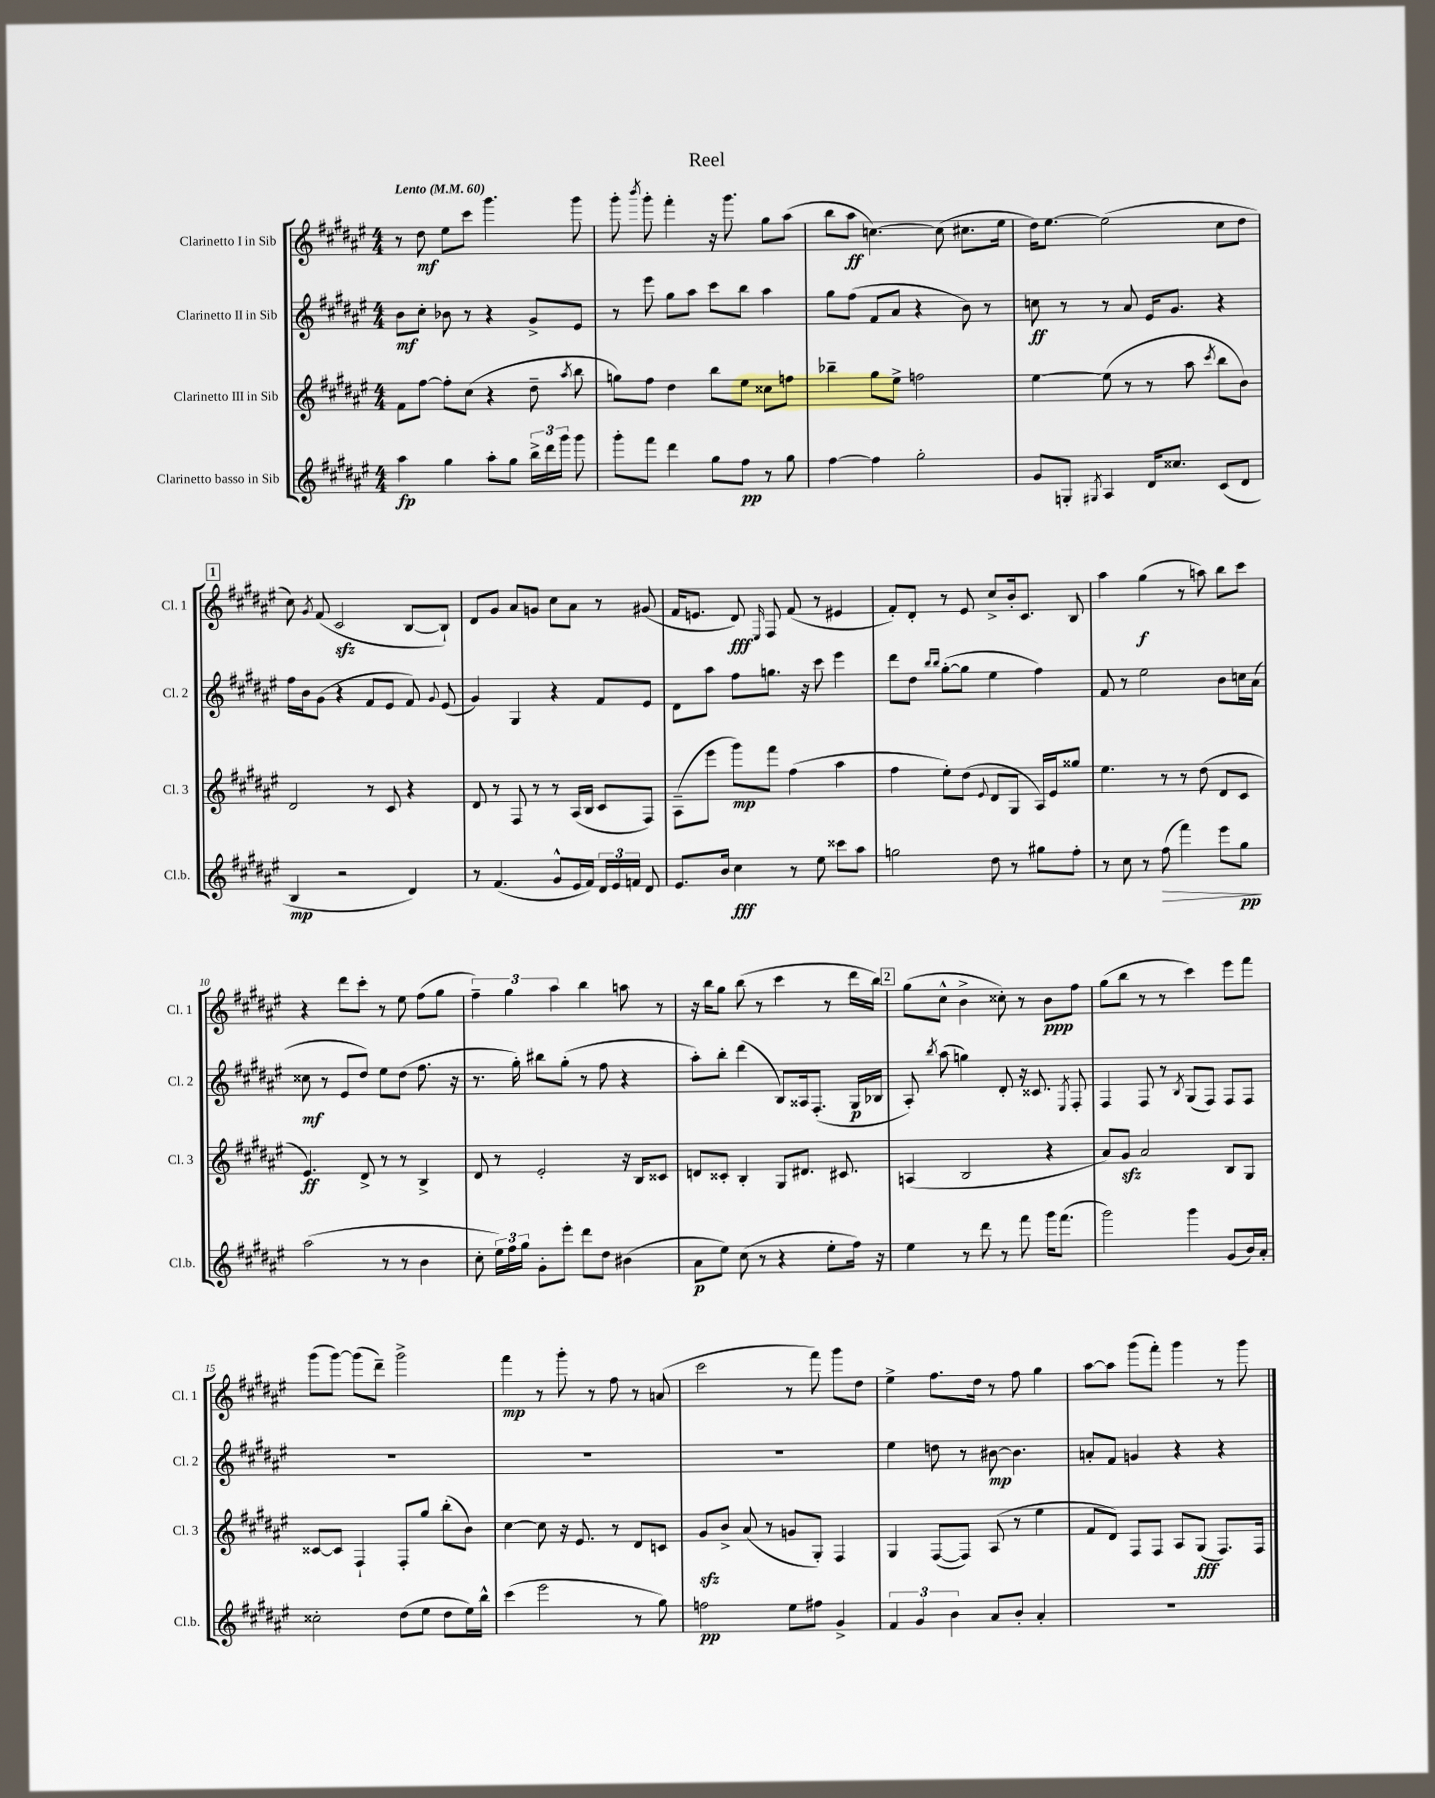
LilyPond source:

\header { title = "Reel" }
<<
\new StaffGroup <<
\new Staff = "s0" \with { instrumentName = "Clarinetto I in Sib" shortInstrumentName = "Cl. 1" } {
    \clef treble \key fis \major \numericTimeSignature \time 4/4 \tempo "Lento" 4 = 60
    \autoBeamOff r8 dis''8\mf eis''8[ cis'''8] gis'''4. gis'''8 |
    gis'''8-. \acciaccatura { b'''8 } gis'''8-. fis'''4-. r16 gis'''8. gis''8[ ais''8]( |
    b''8[ ais''8]\ff c''4.~) c''8( cis''8.[ eis''16] |
    dis''16[) eis''8.]~ eis''2( cis''8[ dis''8] |
    \mark \markup { \box "1" } cis''8) \acciaccatura { gis'8 } fis'8( cis'2\sfz b8[~ b8]-!) |
    dis'8[ gis'8] ais'8[ g'8] cis''8[ ais'8] r8 gis'8( |
    fis'16[ e'8.] dis'8\fff) \grace { eis16 } fis8 fis'8( r8 eis'4 |
    fis'8[-.) dis'8]-. r8 eis'8 cis''8[-> b'16-. cis'8.] b8 |
    ais''4 gis''4\f( r8 a''8) b''8[ cis'''8] |
    r4 dis'''8[ cis'''8]-. r8 eis''8 fis''8[( gis''8] |
    \tuplet 3/2 { fis''4--) gis''4 ais''4 } b''4 a''8 r8 |
    r16 b''16[ gis''8] b''8( r8 cis'''4 r8 dis'''16[ b''16]) |
    \mark \markup { \box "2" } gis''8[( cis''8]-^ b'4-> cisis''8-.) r8 b'8[\ppp fis''8] |
    gis''8[( b''8] r8 r8 cis'''4) eis'''8[ fis'''8] |
    gis'''8[( gis'''8]~) gis'''8[( dis'''8]--) gis'''2-> |
    fis'''4\mp r8 gis'''8-. r8 fis''8 r8 a'8( |
    cis'''2 r8 fis'''8) gis'''8[ dis''8] |
    eis''4-> fis''8.[ dis''16] r8 fis''8 gis''4 |
    ais''8[~ ais''8] gis'''8[( fis'''8]-.) gis'''4 r8 gis'''8 \bar "|." |
}
\new Staff = "s1" \with { instrumentName = "Clarinetto II in Sib" shortInstrumentName = "Cl. 2" } {
    \clef treble \key fis \major \numericTimeSignature \time 4/4
    \autoBeamOff b'8[\mf cis''8]-. bes'8 r8 r4 gis'8[-> eis'8] |
    r8 eis'''8 gis''8[ ais''8] cis'''8[ b''8] ais''4 |
    gis''8[ fis''8]( fis'8[ ais'8] r4 b'8) r8 |
    c''8\ff r8 r8 ais'8 eis'16[ gis'8.] r4 |
    \mark \markup { \box "1" } fis''16[ b'16 gis'8]( r4 fis'8[ eis'8] fis'8) \appoggiatura { gis'8 } eis'8( |
    gis'4) gis4 r4 fis'8[ eis'8] |
    dis'8[ ais''8] fis''8[ g''8.] r16 cis'''8 eis'''4 |
    dis'''8[ dis''8] \grace { b''16[ b''16] } gis''8[~-.( gis''8] eis''4 fis''4) |
    fis'8 r8 eis''2 b'8[ c''16 ais'16]( |
    cisis''8\mf r8 eis'8[ dis''8]) eis''8[ dis''8]( fis''8. r16 |
    r8. gis''16-.) bis''8[ gis''8]-.( r8 fis''8 r4 |
    ais''8[-.) b''8]-. dis'''4( b8[) aisis16 fis8.]-.( gis16[\p bes16] |
    \mark \markup { \box "2" } ais8-.) \acciaccatura { b''8 } ais''8( g''4) dis'8-. r16 cisis'8. \acciaccatura { eis8 } fis8-. |
    fis4 fis8 r8 \acciaccatura { b8 } gis8[( fis8]) fis8[ fis8] |
    R1 |
    R1 |
    R1 |
    eis''4 d''8 r8 bis'8~\mp bis'4. |
    a'8[-. fis'8] g'4 r4 r4 \bar "|." |
}
\new Staff = "s2" \with { instrumentName = "Clarinetto III in Sib" shortInstrumentName = "Cl. 3" } {
    \clef treble \key fis \major \numericTimeSignature \time 4/4
    \autoBeamOff fis'8[ fis''8]~ fis''8[-. cis''8]( r4 dis''8-- \acciaccatura { ais''8 } b''8 |
    g''8[) fis''8] dis''4 b''8[ eis''8] cisis''8[ f''8] |
    bes''4-- gis''8[ eis''8]-> f''2 |
    eis''4~ eis''8( r8 r8 ais''8 \acciaccatura { cis'''8 } b''8[ b'8]) |
    \mark \markup { \box "1" } dis'2 r8 cis'8 r4 |
    dis'8 r8 fis8 r8 r8 ais16[( b16] cis'8[ fis8]) |
    ais8[--( eis'''8] gis'''8[\mp) fis'''8] fis''4( ais''4 |
    fis''4 eis''8[-.) dis''8]( \appoggiatura { eis'8 } dis'8[ gis8] ais16[) eis'16 gisis''8] |
    eis''4. r8 r8 dis''8( dis'8[ cis'8] |
    eis'4.\ff) dis'8-> r8 r8 b4-> |
    dis'8 r8 eis'2-. r16 b16[ cisis'8] |
    d'8[ cisis'8]-. b4-. gis8[ dis'8.] cis'8. |
    \mark \markup { \box "2" } a4( b2 r4 |
    ais'8[) gis'8]\sfz ais'2 b8[ gis8] |
    cisis'8[~ cisis'8] fis4-! fis8[-. gis''8] b''8[-.( b'8]) |
    cis''4~ cis''8 r16 eis'8. r8 dis'8[ c'8] |
    gis'8[\sfz b'8]-> ais'8( r8 g'8[ gis8]-.) fis4 |
    gis4 fis8[~( fis8]) ais8( r8 eis''4 |
    fis'8[ dis'8]) fis8[ fis8] ais8[ gis8]\fff( fis8.[) fis16] \bar "|." |
}
\new Staff = "s3" \with { instrumentName = "Clarinetto basso in Sib" shortInstrumentName = "Cl.b." } {
    \clef treble \key fis \major \numericTimeSignature \time 4/4
    \autoBeamOff ais''4\fp gis''4 ais''8[-. gis''8] \tuplet 3/2 { b''16[-> dis'''16 gis'''16] } gis'''8 |
    gis'''8[-. fis'''8] dis'''4 gis''8[ fis''8]\pp r8 gis''8 |
    fis''4~ fis''4 gis''2-. |
    gis'8[ g8]-. \acciaccatura { gis8 } ais4 dis'16[ cisis''8.] cis'8[( dis'8] |
    \mark \markup { \box "1" } b4\mp r2 dis'4) |
    r8 fis'4.( gis'8[-^ eis'16 fis'16]) \tuplet 3/2 { dis'16[ eis'16 f'16] } dis'8 |
    eis'8.[ b'16] cis''4\fff r8 eis''8 cisis'''8[ ais''8] |
    g''2 dis''8 r8 gis''8[ fis''8]-. |
    r8 cis''8 r8 fis''8\>( fis'''4) eis'''8[ gis''8]\pp\! |
    ais''2( r8 r8 b'4 |
    cis''8-. \tuplet 3/2 { eis''16[) fis''16 gis''16] } gis'8[-. eis'''8]-. dis'''8[ dis''8] bis'4( |
    ais'8[\p eis''8]) cis''8( r8 r4 eis''8[-. fis''16]) r16 |
    \mark \markup { \box "2" } eis''4 r8 dis'''8 r8 fis'''8 gis'''16[ fis'''8.]( |
    gis'''2) gis'''4 gis'8[( b'16) ais'16]-. |
    cisis''2-. dis''8[( eis''8] dis''8[ eis''16) b''16]-^ |
    cis'''4( eis'''2 r8 gis''8) |
    f''2\pp eis''8[ fis''8] gis'4-> |
    \tuplet 3/2 { fis'4 gis'4 b'4 } ais'8[ b'8]-. ais'4-. |
    R1 \bar "|." |
}
>>
>>
